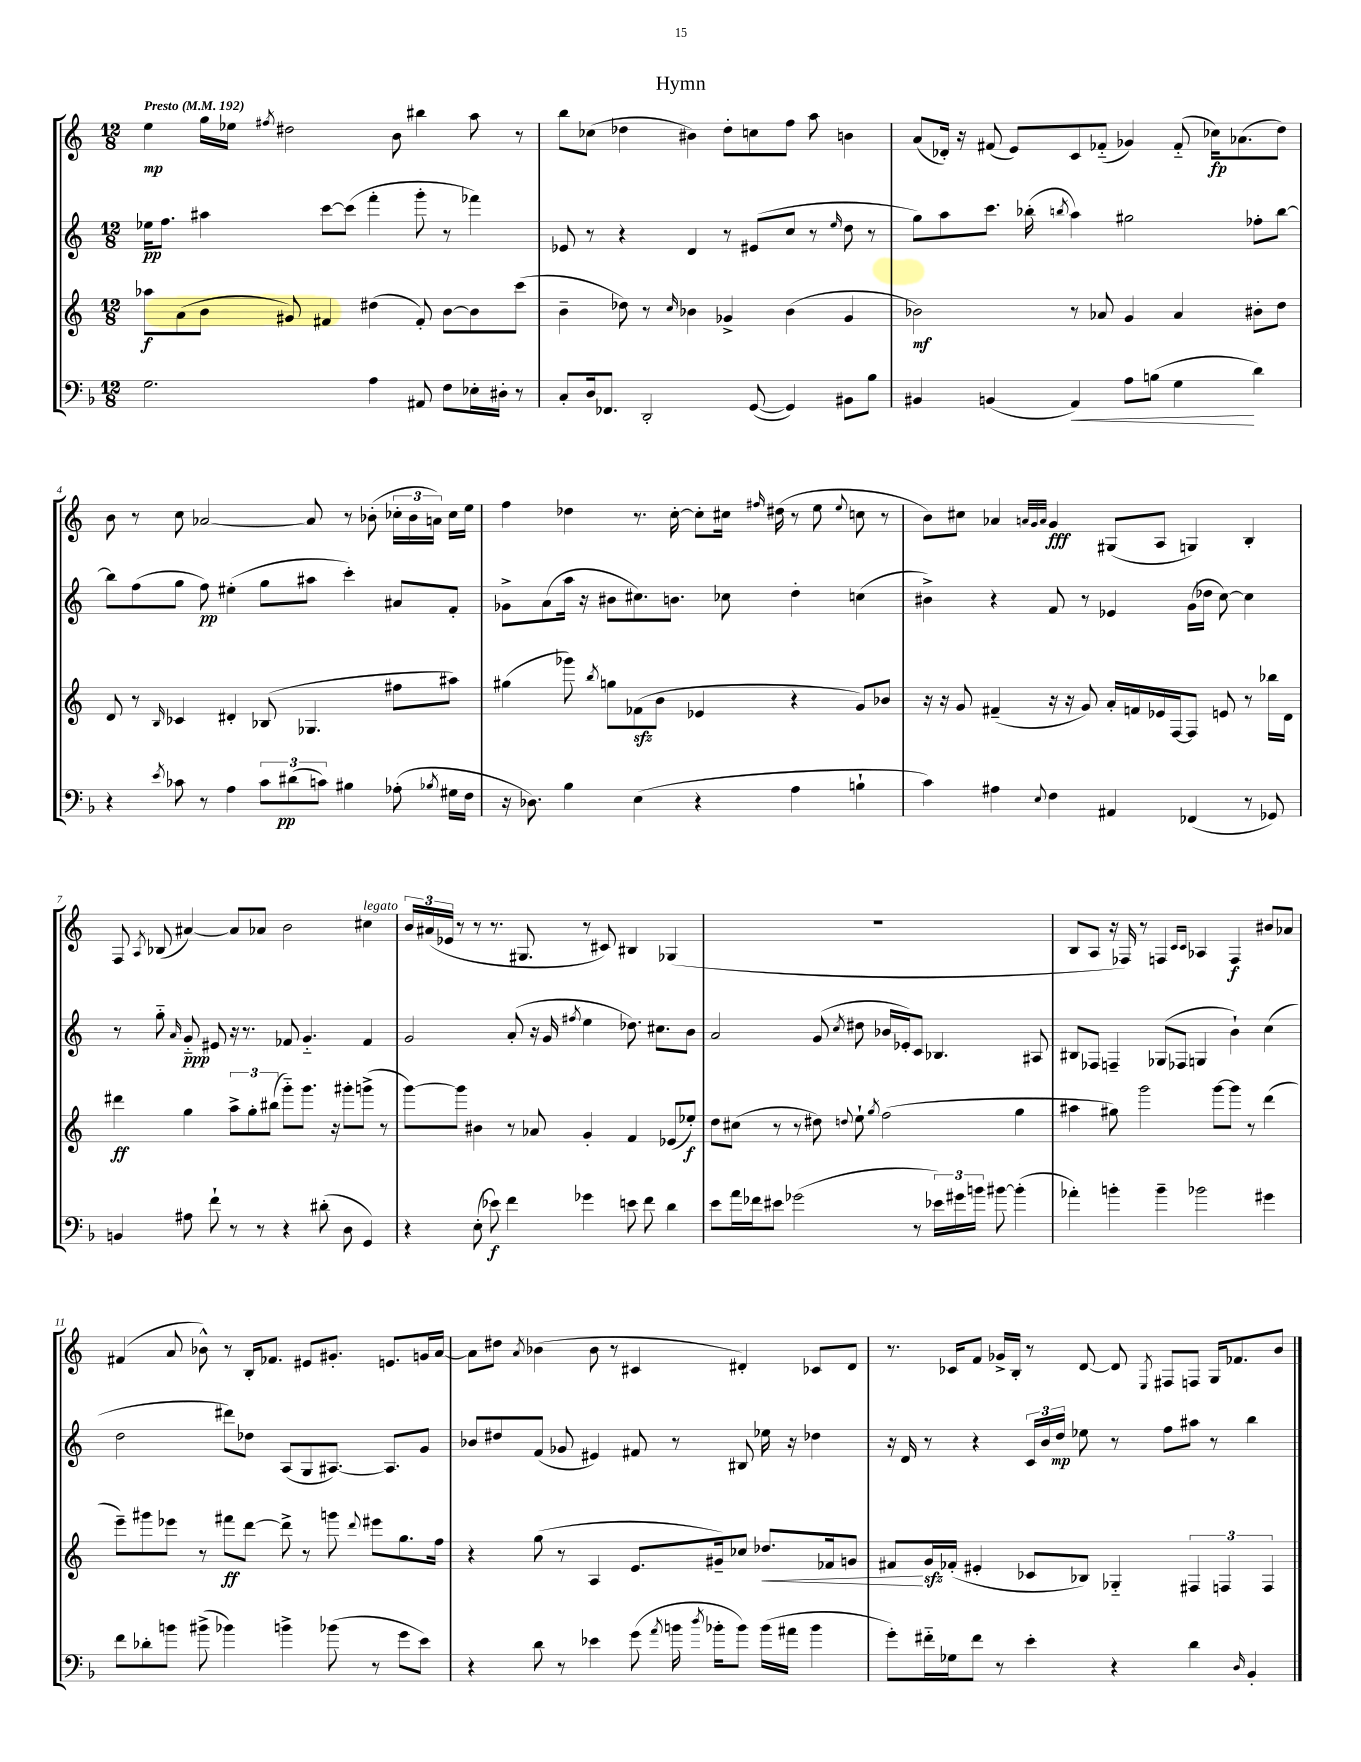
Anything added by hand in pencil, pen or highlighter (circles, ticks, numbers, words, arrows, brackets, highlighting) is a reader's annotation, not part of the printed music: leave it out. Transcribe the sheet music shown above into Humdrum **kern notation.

**kern	**dynam	**kern	**dynam	**kern	**dynam	**kern	**dynam
*part4	*part4	*part3	*part3	*part2	*part2	*part1	*part1
*staff4	*staff4	*staff3	*staff3	*staff2	*staff2	*staff1	*staff1
*clefF4	*	*clefG2	*	*clefG2	*	*clefG2	*
*k[b-]	*	*k[]	*	*k[]	*	*k[]	*
*M12/8	*	*M12/8	*	*M12/8	*	*M12/8	*
*MM192	*	*MM192	*	*MM192	*	*MM192	*
=1	=1	=1	=1	=1	=1	=1	=1
!	!	!	!	!	!	!LO:TX:a:B:t=Presto	!
2.G\	.	8aa-X\L	f	16ee-X\KL	pp	4ee\	mp
.	.	.	.	8.ff\J	.	.	.
.	.	(8a\	.	.	.	.	.
.	.	8b\J	.	4aa#X\	.	16gg\LL	.
.	.	.	.	.	.	16ee-X\JJ	.
.	.	.	.	.	.	8qff#X/	.
.	.	8g#X/)	.	.	.	2dd#X\	.
.	.	4f#X/	.	[8ccc\L	.	.	.
.	.	.	.	(8ccc\J]	.	.	.
4A\	.	(4dd#X\	.	4fff'\	.	.	.
.	.	.	.	.	.	8b\	.
8AA#X/	.	8f#'/)	.	8ggg'\	.	4bb#X\	.
8F\L	.	[8b\L	.	8r	.	.	.
16E-X'\L	.	8b\]	.	4fff-X\)	.	8aa\	.
16D#X'\JJ	.	.	.	.	.	.	.
8r	.	(8ccc\J	.	.	.	8r	.
=2	=2	=2	=2	=2	=2	=2	=2
8C'/L	.	4b~\	.	8e-X/	.	8bb\L	.
16D/k	.	.	.	8r	.	(8cc-X\J	.
8.FF-X/J	.	.	.	.	.	.	.
.	.	8dd-X\)	.	4r	.	4dd-X\	.
2DD'/	.	8r	.	.	.	.	.
.	.	16qqcc/	.	.	.	.	.
.	.	4b-X\	.	4d/	.	4b#X\)	.
.	.	4g-X^/	.	8r	.	8dd-'\L	.
([8GG/	.	.	.	(8e#X/L	.	8ccn\	.
4GG/])	.	(4b-\	.	8cc/J	.	8ff\J	.
.	.	.	.	8r	.	8aa\	.
.	.	.	.	16qqee/	.	.	.
8BB#X\L	.	4g-/	.	8dd\	.	4bn\	.
8B-\J	.	.	.	8r	.	.	.
=3	=3	=3	=3	=3	=3	=3	=3
4BB#X/	.	2b-X\)	mf	8gg\L)	.	(8a/L	.
.	.	.	.	8aa\	.	16d-X'/Jk)	.
.	.	.	.	.	.	16r	.
(4BBn/	.	.	.	8.ccc\J	.	(8f#X/	.
.	.	.	.	.	.	8e/L)	.
.	.	.	.	(16bb-X'\	.	.	.
.	.	.	.	8qbbn/	.	.	.
!	!LO:HP:b	!	!	!	!	!	!
4AA/)	<	8r	.	4aa\)	.	8c/	.
.	.	8a-X/	.	.	.	(8f-X/J	.
8A\L	.	4g/	.	2gg#X\	.	4g-X/)	.
(8Bn\J	.	.	.	.	.	.	.
4G\	.	4a-/	.	.	.	(8f-/	.
.	.	.	.	.	.	16cc-X\KL)	fp
.	.	.	.	.	.	(8.a-X\	.
4d\)	[	8b#X'\L	.	8ff-X'\L	.	.	.
.	.	8dd\J	.	[8bb\J	.	8dd\J)	.
!!LO:LB:g=z
=4	=4	=4	=4	=4	=4	=4	=4
4r	.	8d/	.	8bb\L]	.	8b\	.
.	.	8r	.	(8ff\	.	8r	.
8qe/	.	16qqB/	.	.	.	.	.
8c-X\	.	4c-X/	.	8gg\J	.	8cc\	.
8r	.	.	.	8ff\)	pp	[2a-X/	.
4A\	.	4d#X'/	.	(4ee#X'\	.	.	.
12c-\L	.	(8B-X/	.	8gg\L	.	.	.
(12d#X\	pp	.	.	.	.	.	.
.	.	4.G-X/	.	8aa#X\J	.	8a-/]	.
12cn\J)	.	.	.	.	.	.	.
4B#X\	.	.	.	4ccc'\)	.	8r	.
.	.	.	.	.	.	(8b-X'\	.
(8A-X'\	.	8ff#X\L	.	8a#X/L	.	24cc-X'\LL	.
.	.	.	.	.	.	24b-\	.
.	.	.	.	.	.	24an\JJ)	.
8qB-X/	.	.	.	.	.	.	.
16G#X\LL	.	8aa#X\J)	.	8f'/J	.	16cc-\LL	.
16F\JJ	.	.	.	.	.	16ee\JJ	.
=5	=5	=5	=5	=5	=5	=5	=5
16r	.	(4gg#X\	.	8g-X^\L	.	4ff\	.
8.D-X\)	.	.	.	.	.	.	.
.	.	.	.	(8a\	.	.	.
4B-\	.	8ggg-X\)	.	16aa\Jk	.	4dd-X\	.
.	.	.	.	16r	.	.	.
.	.	8qbb/	.	.	.	.	.
.	.	8ggn\L	.	8b#X\L	.	.	.
(4E\	.	(8f-Xzz\	.	8.cc#X\)	.	8.r	.
.	.	8b\J	.	.	.	.	.
.	.	.	.	8.bn\J	.	[16cc'\	.
4r	.	4e-X/	.	.	.	8cc'\L]	.
.	.	.	.	8cc-X\	.	16cc#X\Jk	.
.	.	.	.	.	.	16qqff#X/	.
.	.	.	.	.	.	(16dd#X\	.
4A\	.	4r	.	4dd'\	.	8r	.
.	.	.	.	.	.	8ee\	.
.	.	.	.	.	.	8qqee/	.
4Bn`\	.	8g/L)	.	(4ccn\	.	8ccn\	.
.	.	8b-X/J	.	.	.	8r	.
=6	=6	=6	=6	=6	=6	=6	=6
4c\)	.	16r	.	4b#X^\)	.	8b\L)	.
.	.	16r	.	.	.	.	.
.	.	8g/	.	.	.	8cc#X\J	.
4A#X\	.	(4f#X~/	.	4r	.	4a-X/	.
.	.	.	.	.	.	32qqan/LLL	.
.	.	.	.	.	.	32qqg/	.
8qqE/	.	.	.	.	.	32qqa/JJJ	.
4F\	.	16r	.	8f/	.	4g/	fff
.	.	16r	.	.	.	.	.
.	.	8g/)	.	8r	.	.	.
4AA#X/	.	16a'/LL	.	4e-X/	.	(8G#X/L	.
.	.	16fn/	.	.	.	.	.
.	.	16e-X/	.	.	.	8A/J	.
.	.	[16F/J	.	.	.	.	.
(4FF-X/	.	8F/J]	.	(16g\LL	.	4Gn/)	.
.	.	.	.	16dd-X\JJ	.	.	.
.	.	8en/	.	[8cc\)	.	.	.
8r	.	8r	.	4cc\]	.	4B'/	.
8GG-X/)	.	16bb-X\LL	.	.	.	.	.
.	.	16d\JJ	.	.	.	.	.
!!LO:LB:g=z
=7	=7	=7	=7	=7	=7	=7	=7
4BBn/	.	4ddd#X\	ff	8r	.	8F/	.
.	.	.	.	.	.	8qA/	.
.	.	.	.	8gg\	.	(8B-X/	.
.	.	.	.	16qqa/	.	.	.
8A#X\	.	4gg\	.	8g/	ppp	[4a#X/)	.
8f`\	.	.	.	8e#X/	.	.	.
8r	.	12aa^\L	.	16r	.	8a#/L]	.
.	.	.	.	8.r	.	.	.
.	.	12gg'\	.	.	.	.	.
8r	.	.	.	.	.	8a-X/J	.
.	.	(12bb#X\J	.	.	.	.	.
4r	.	8ggg\L)	.	8f-X/	.	2b\	.
.	.	8.ggg\J	.	4.g/	.	.	.
(8d#X'\	.	.	.	.	.	.	.
.	.	16r	.	.	.	.	.
8D\	.	8ggg#X'\L	.	.	.	.	.
!	!	!	!	!	!	!LO:TX:a:i:t=legato	!
4GG/)	.	(8gggn^\J	.	4f-/	.	4cc#X\	.
.	.	8r	.	.	.	.	.
=8	=8	=8	=8	=8	=8	=8	=8
4r	.	[8ggg\L)	.	2g/	.	24b/LL	.
.	.	.	.	.	.	(24a#X/	.
.	.	.	.	.	.	24e-X/JJ	.
.	.	8ggg\J]	.	.	.	8r	.
(8E'\	.	4b#X\	.	.	.	8r	.
8e-X\)	f	.	.	.	.	8.r	.
4f\	.	8r	.	(8a'/	.	.	.
.	.	.	.	.	.	8.G#X/	.
.	.	8a-X/	.	16r	.	.	.
.	.	.	.	16g/	.	.	.
.	.	.	.	8qff#X/	.	.	.
4g-X\	.	4g'/	.	4ee\	.	8r	.
.	.	.	.	.	.	8c#X/)	.
8en\	.	4f/	.	8.dd-X\)	.	4B#X/	.
8f\	.	.	.	.	.	.	.
.	.	.	.	8.cc#X\L	.	.	.
4d\	.	(8e-X/L	.	.	.	(4G-X/	.
.	.	8ee-X'/J)	f	8b\J	.	.	.
=9	=9	=9	=9	=9	=9	=9	=9
8e\L	.	8dd\L	.	2a/	.	1.r	.
16a\L	.	(8cc#X\J	.	.	.	.	.
16f-X\J	.	.	.	.	.	.	.
8e#X\J	.	8r	.	.	.	.	.
(2g-X\	.	8r	.	.	.	.	.
.	.	8dd#X\)	.	(8g/	.	.	.
.	.	8qqddn/	.	8qcc/	.	.	.
.	.	8ee`\	.	8dd#X\	.	.	.
.	.	8qgg/	.	.	.	.	.
.	.	(2ff\	.	16b-X/LL	.	.	.
.	.	.	.	16e-X'/J)	.	.	.
8r	.	.	.	8c/J	.	.	.
24e-X\LL)	.	.	.	4.B-X/	.	.	.
24g#X\	.	.	.	.	.	.	.
24bn\JJ	.	.	.	.	.	.	.
[8b#X\	.	.	.	.	.	.	.
(4b#'\]	.	4gg\	.	.	.	.	.
.	.	.	.	8A#X/	.	.	.
=10	=10	=10	=10	=10	=10	=10	=10
4a-X'\)	.	4aa#X\	.	8B#X/L	.	8B/L	.
.	.	.	.	8F-X/J	.	8A/J	.
4bn'\	.	8gg#X\)	.	4Fn~/	.	16r	.
.	.	.	.	.	.	16F-X/)	.
.	.	2ggg\	.	.	.	8r	.
4b~\	.	.	.	(8G-X/L	.	4Fn/	.
.	.	.	.	8F-X/J	.	.	.
.	.	.	.	.	.	16qqc/LL	.
.	.	.	.	.	.	16qqc/JJ	.
2b-X\	.	.	.	4Gn/	.	4A-X/	.
.	.	[8ggg\L	.	.	.	.	.
.	.	8ggg\J]	.	4b`\)	.	4F/	f
.	.	8r	.	.	.	.	.
4g#X\	.	(4ddd\	.	(4cc\	.	8b#X/L	.
.	.	.	.	.	.	8a-X/J	.
!!LO:LB:g=z
=11	=11	=11	=11	=11	=11	=11	=11
8f\L	.	8eee~\L)	.	2dd\	.	(4f#X/	.
8d-X'\	.	8ggg#X\	.	.	.	.	.
8bn\J	.	8eee-X\J	.	.	.	8a/	.
(8b#X^\	.	8r	.	.	.	8b-X^^\)	.
4b-X\)	.	8fff#X\L	ff	8ddd#X\L)	.	8r	.
.	.	[8ddd\J	.	8dd-X\J	.	16B'/KL	.
.	.	.	.	.	.	8.f-X/J	.
4bn^\	.	8ddd^\]	.	(8A/L	.	.	.
.	.	8r	.	8G/	.	8e#X/L	.
(8b-X\	.	8gggn\	.	[8.A#X/J)	.	8.g#X'/J	.
.	.	8qqddd/	.	.	.	.	.
8r	.	8eee#X\L	.	.	.	.	.
.	.	.	.	8.A#/L]	.	8.en/L	.
8g\L	.	8.gg\	.	.	.	.	.
8e\J)	.	.	.	8g/J	.	16gn/L	.
.	.	16ff\Jk	.	.	.	[16a/JJ	.
=12	=12	=12	=12	=12	=12	=12	=12
4r	.	4r	.	8b-X/L	.	8a\L]	.
.	.	.	.	8dd#X/	.	8dd#X\J	.
.	.	.	.	.	.	8qa/	.
8d\	.	(8gg\	.	(8f/J	.	(4b-X\	.
8r	.	8r	.	8g-X/	.	.	.
4e-X\	.	4A/	.	4e#X/)	.	8b-\	.
.	.	.	.	.	.	8r	.
(8g\	.	8.e/L	.	8f#X/	.	4c#X/	.
8qa/	.	.	.	.	.	.	.
16bn\	.	.	.	8r	.	.	.
8qdd/	.	.	.	.	.	.	.
16b-X'\KL	.	16g#X~/k)	.	.	.	.	.
8b-\J)	.	8cc-X/J	.	8B#X/	.	4d#X'/)	.
!	!	!	!LO:HP:b	!	!	!	!
(16b-\LL	.	8.dd-X/L	<	16ee-X\	.	.	.
16a#X\JJ	.	.	.	16r	.	.	.
4b-\	.	.	.	4dd-X\	.	8c-X/L	.
.	.	16f-X/k	.	.	.	.	.
.	.	8gn/J	.	.	.	8d#/J	.
=13	=13	=13	=13	=13	=13	=13	=13
8g'\L)	.	8f#X/L	.	16r	.	8.r	.
.	.	.	.	16d/	.	.	.
16f#X\L	.	16gzz/L	[	8r	.	.	.
16G-X\J	.	(16f-X'/JJ	.	.	.	16c-X/KL	.
8f#\J	.	4e#X'/	.	4r	.	8f/J	.
8r	.	.	.	.	.	16g-X^/LL	.
.	.	.	.	.	.	16B'/JJ	.
4e'\	.	8c-X/L	.	24c/LL	.	8r	.
.	.	.	.	24b/	.	.	.
.	.	.	.	24dd/JJ	mp	.	.
.	.	8B-X/J)	.	8ee-X\	.	[8d/	.
4r	.	4G-X/	.	8r	.	8d/]	.
.	.	.	.	.	.	8qE/	.
.	.	.	.	8ff\L	.	8F#X/L	.
4d\	.	6F#X/	.	8aa#X\J	.	8Fn/J	.
.	.	.	.	8r	.	16G/KL	.
.	.	6Fn/	.	.	.	.	.
.	.	.	.	.	.	8.f-X/	.
16qqD/	.	.	.	.	.	.	.
4BB-'/	.	.	.	4bb\	.	.	.
.	.	6F/	.	.	.	.	.
.	.	.	.	.	.	8b/J	.
==	==	==	==	==	==	==	==
*-	*-	*-	*-	*-	*-	*-	*-
